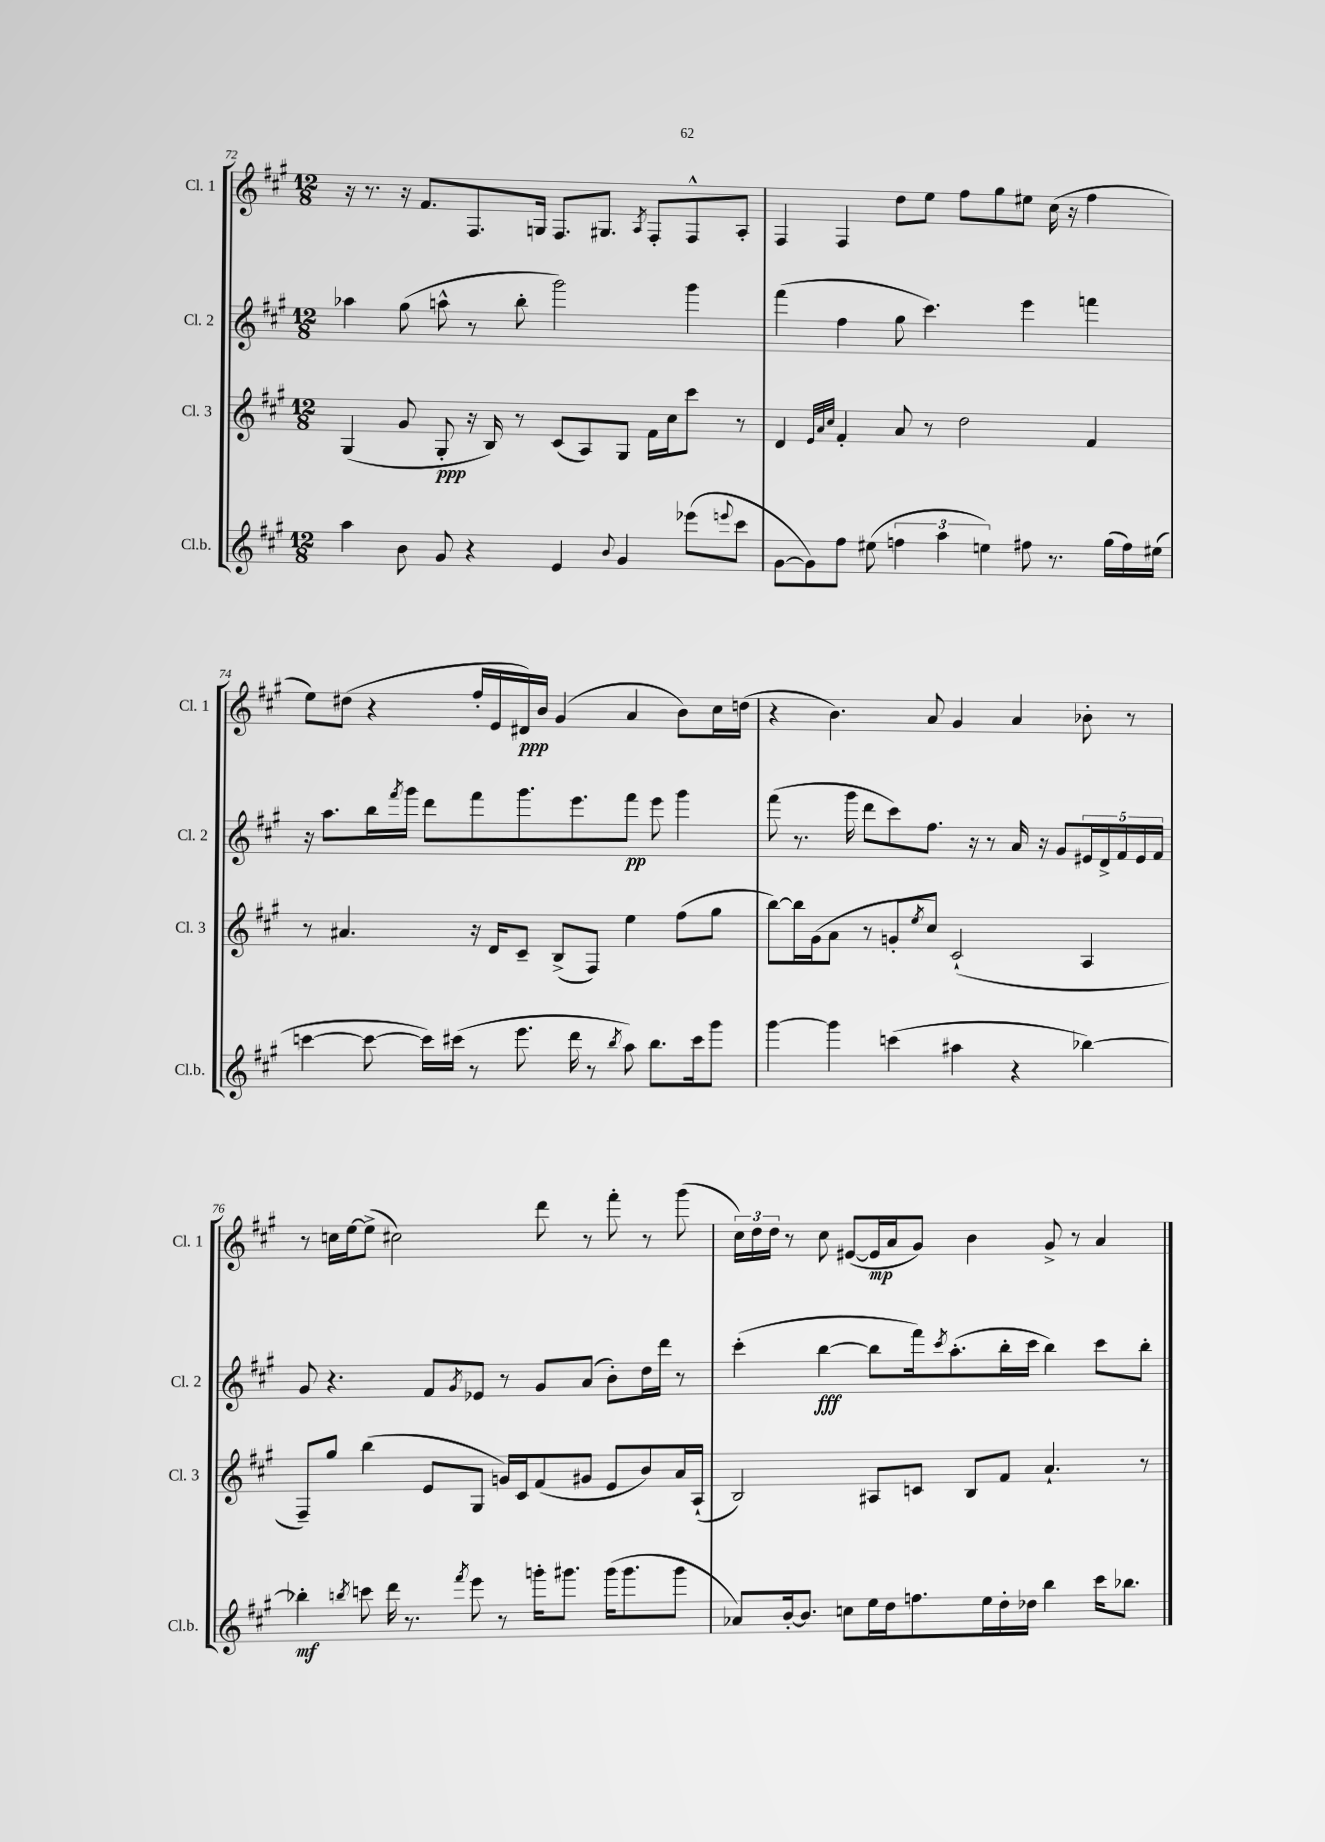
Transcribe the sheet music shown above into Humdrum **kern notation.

**kern	**kern	**kern	**kern
*staff4	*staff3	*staff2	*staff1
*clefG2	*clefG2	*clefG2	*clefG2
*k[f#c#g#]	*k[f#c#g#]	*k[f#c#g#]	*k[f#c#g#]
*M12/8	*M12/8	*M12/8	*M12/8
4aa	(4G#	4aa-	16r
.	.	.	8.r
8b	8g#	(8gg#	16r
.	.	.	8.f#
8g#	8G#'	8aa^^	.
4r	16r	8r	8.F#
.	16B)	.	.
.	8r	8bb'	.
.	.	.	16G
4e	(8c#	2ggg#)	8.F#
.	8A)	.	.
.	.	.	8.G#
8qqb	.	.	.
4g#	8G#	.	.
.	.	.	8qA
.	16f#	.	8F#'
.	16cc#	.	.
(8eee-	8ccc#	4ggg#	8F#^^
8qqeee	.	.	.
8ccc#	8r	.	8A'
=	=	=	=
[8g#	4d	(4fff#	4F#
8g#])	.	.	.
.	32qqe	.	.
.	32qqa	.	.
.	32qqcc#	.	.
8ff#	4f#'	4ff#	4F#
(8ee#	.	.	.
6ff	8a	8gg#	8dd
.	8r	4.ccc#)	8ee
6aa	.	.	.
.	2dd	.	8ff#
6ee)	.	.	.
.	.	.	8gg#
8ff#	.	4eee	8ee#
8.r	.	.	(16cc#
.	.	.	16r
.	4f#	4fff	4ff#
(16gg#	.	.	.
16ff#)	.	.	.
(16ee#	.	.	.
=	=	=	=
[4ccc	8r	16r	8ee)
.	.	8.aa	.
.	4.a#	.	(8dd#
8ccc_	.	16bb	4r
.	.	8qfff#	.
.	.	16ggg#	.
16ccc])	.	8ddd	.
(16ccc#	.	.	.
8r	16r	8fff#	16ff#'
.	16d	.	16e
8.eee	8c#~	8.ggg#	16d#)
.	.	.	16b
.	(8B^	.	(4g#
16ddd	.	8.eee	.
8r	8F#)	.	.
8qbb	.	.	.
8aa)	4ee	8fff#	4a
8.bb	.	8eee	.
.	(8ff#	4ggg#	8b)
16ccc#	.	.	.
8ggg#	8gg#	.	16cc#
.	.	.	(16dd
=	=	=	=
[4ggg#	[8bb)	(8fff#	4r
.	16bb]	8.r	.
.	(16g#	.	.
4ggg#]	8a	.	4.b)
.	.	16ggg#	.
.	8r	8ddd	.
(4ccc	8g'	8ccc#)	.
.	8qee	.	.
.	8cc#)	8.ff#	8a
4aa#	(2c#`	.	4g#
.	.	16r	.
.	.	8r	.
4r	.	16a	4a
.	.	16r	.
.	.	8g#	.
[4bb-)	4A	20e#	8b-'
.	.	20d^	.
.	.	20f#	.
.	.	.	8r
.	.	20e#	.
.	.	20f#	.
=	=	=	=
4bb-']	8F#~)	8g#	8r
.	8gg#	4.r	16cc
.	.	.	[16ee
8qbb	.	.	.
8ccc	(4bb	.	(8ee^]
16ddd	.	.	2cc#)
8.r	.	.	.
.	8e	8f#	.
8qfff#	.	8qg#	.
8eee	8G#	8e-	.
8r	16g)	8r	.
.	16c#	.	.
16ggg'	(8f#	8g#	8ddd
8.ggg#	.	.	.
.	8g#	(8a	8r
(16ggg#	8e	8b')	8fff#'
8.ggg#	.	.	.
.	8b)	16dd	8r
.	.	16ddd	.
8ggg#	16a	8r	(8ggg#
.	(16A`	.	.
=	=	=	=
8a-)	2B)	(4ccc#'	24cc#)
.	.	.	24dd
.	.	.	24dd
[16b'	.	.	8r
8.b]	.	.	.
.	.	[4bb	8cc#
8cc	.	.	([8e#
16ee	8A#	8bb]	16e#]
16dd	.	.	16a
8.ff	8c	16fff#)	8g#)
.	.	8qccc#	.
.	.	(8.aa'	.
.	8B	.	4b
16ee	.	.	.
16dd'	8f#	16bb'	.
16dd-	.	16ccc#	.
4bb	4.a`	4bb)	8g#^
.	.	.	8r
16ccc#	.	8ccc#	4a
8.bb-	.	.	.
.	8r	8bb'	.
==	==	==	==
*-	*-	*-	*-
